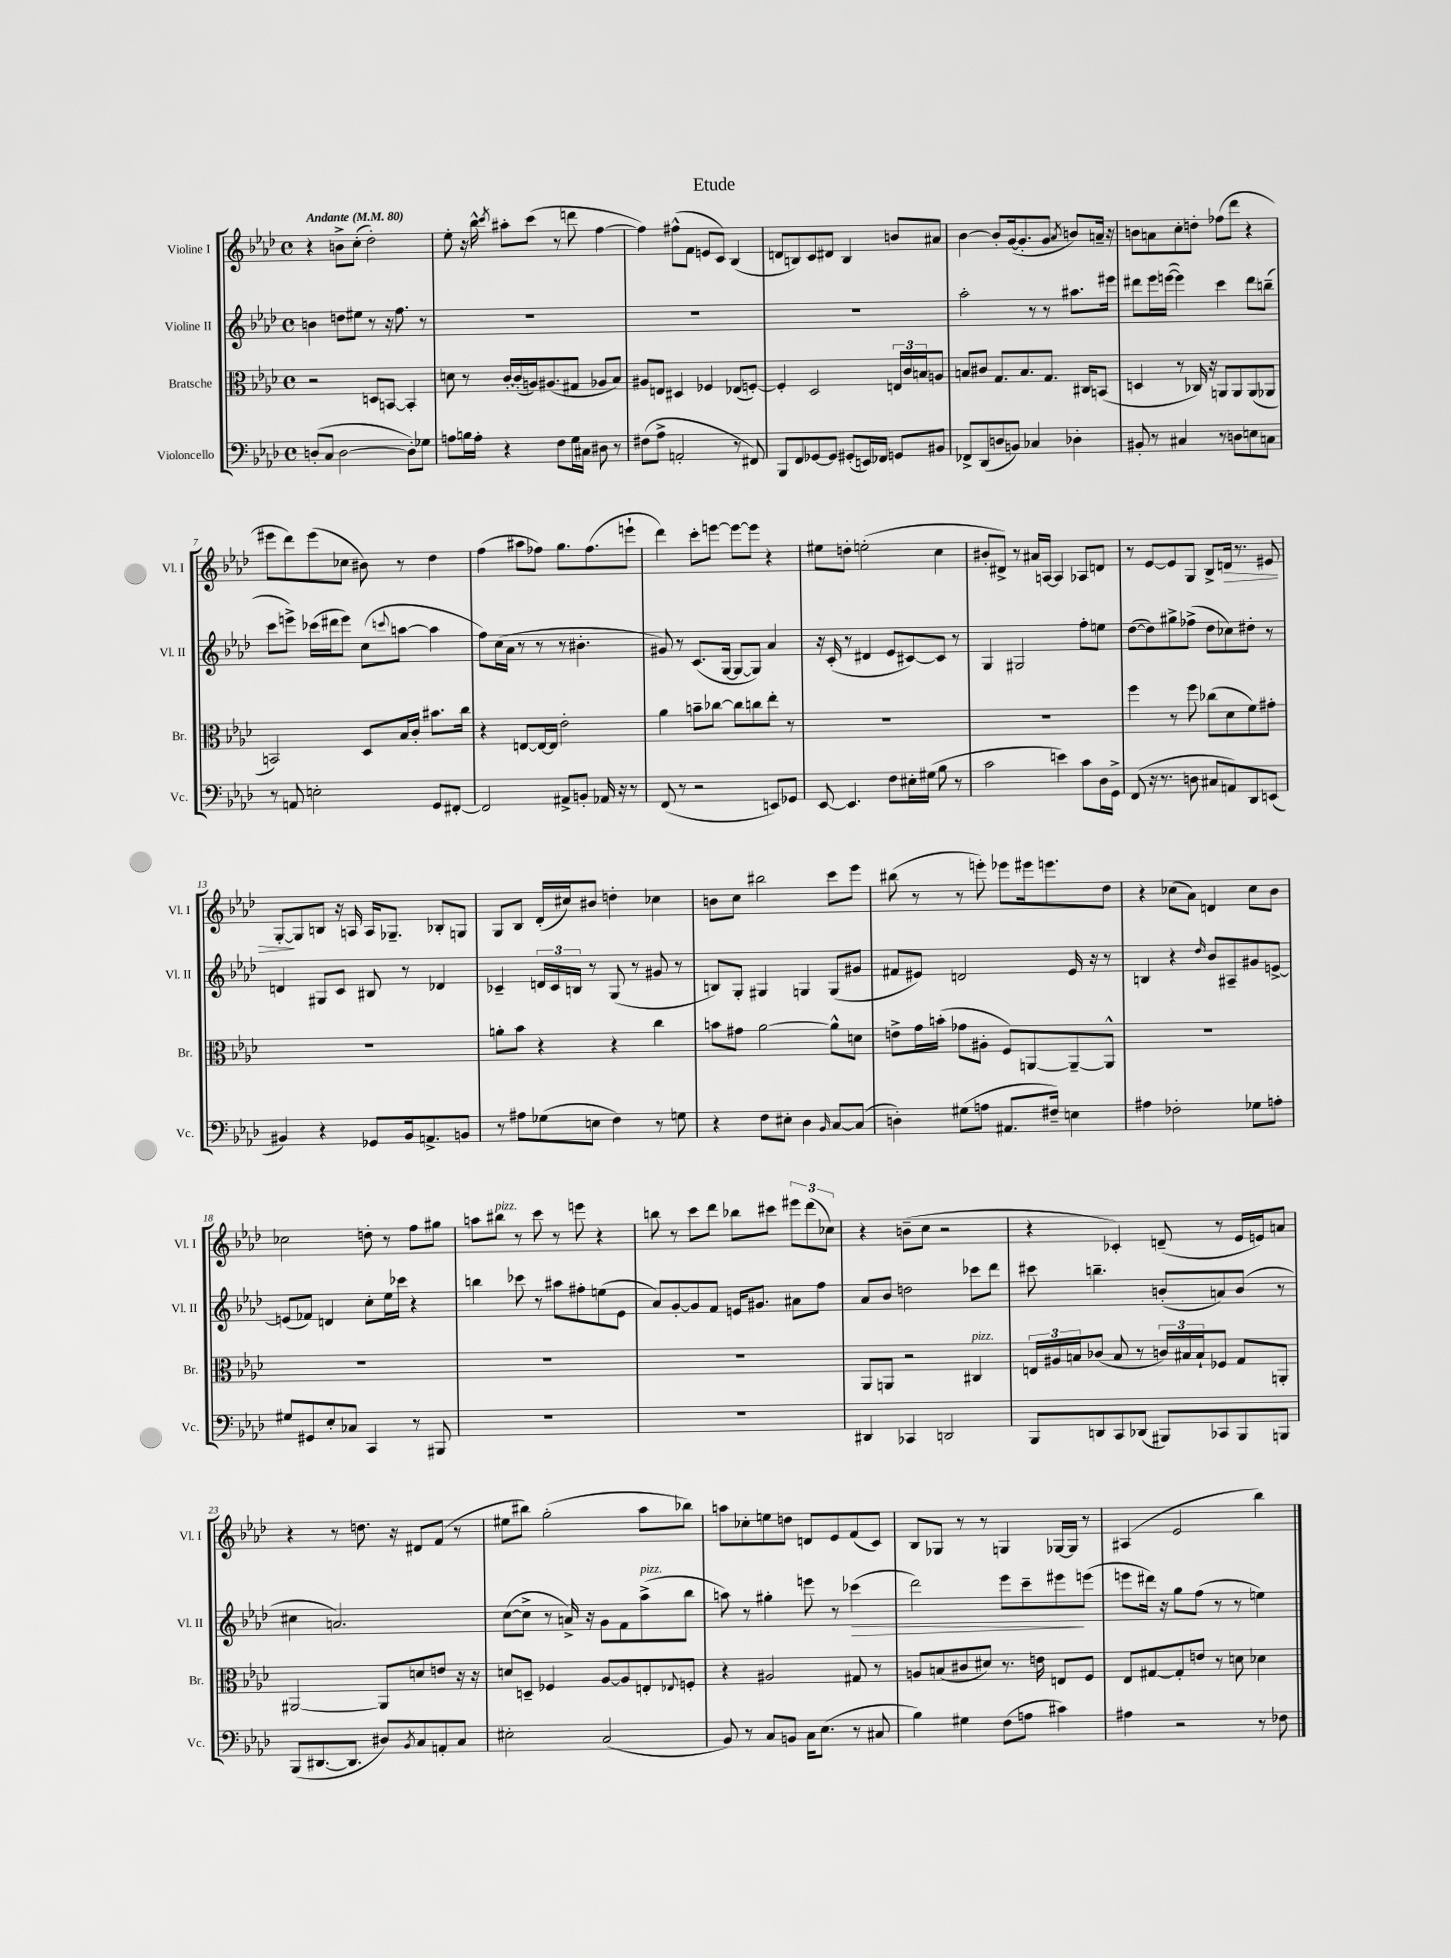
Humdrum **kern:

**kern	**kern	**kern	**kern
*staff4	*staff3	*staff2	*staff1
*clefF4	*clefC3	*clefG2	*clefG2
*k[b-e-a-d-]	*k[b-e-a-d-]	*k[b-e-a-d-]	*k[b-e-a-d-]
*M4/4	*M4/4	*M4/4	*M4/4
*met(c)	*met(c)	*met(c)	*met(c)
*MM80	*MM80	*MM80	*MM80
(8D'	2r	4b	4r
8C	.	.	.
[2D	.	8dd	8b^
.	.	8ee#	(8cc'
.	8D	8r	2dd-')
.	[8BB	16r	.
.	.	8.ff	.
8D'])	4BB']	.	.
8G-	.	8r	.
=	=	=	=
8A	8d	1r	8ee-'
16B	8r	.	16r
16A'	.	.	16bb-^^
.	.	.	8qccc
4r	[16c'	.	8aa#'
.	(16c']	.	.
.	16A)	.	(8ccc
.	(8.A#	.	.
8F	.	.	8r
16G	8G#	.	8ddd
16C#	.	.	.
8D#	8A-	.	[4ff
8r	8B-)	.	.
=	=	=	=
(8F#	8A#	1r	4ff])
8A-^	8E	.	.
2AA'	4D#	.	(8ff#^^
.	.	.	8f
.	4F-	.	8e
.	.	.	8c)
8r	(8E-	.	(4B-
8FF#)	[8F')	.	.
=	=	=	=
8BBB-	4F']	1r	8d
8FF	.	.	8B)
[8GG-	2D-	.	8c
8GG-]	.	.	8d#
(8GG#'	.	.	4B
16EE)	.	.	.
16FF-	.	.	.
8GG	24E	.	8b
.	24c	.	.
.	24B	.	.
8BB#	8A	.	8a#
=	=	=	=
8FF-^	8B	2aa-'	[4b-
(8DD-	8c#	.	.
8D	8.G	.	8b-']
8BB)	.	.	([16g
.	8.B	.	8.g']
4C-	.	8r	.
.	8.G	8r	8g
.	.	.	8qa-
4D-'	.	8.aa#	8b)
.	16C#	.	.
.	(8BB	.	16a~
.	.	16eee#	16r
=	=	=	=
8BB#'	4D	8ddd#	8b
8r	.	16eee-	8a
.	.	([16eee	.
4C#	8r	4eee])	8cc'
.	16C-)	.	8dd'
.	16r	.	.
8r	8AA	4ccc	(8ff-
8D	8AA	.	8ddd-
8E	(8AA	8ddd#	4r
8C	8AA-	(8bb~	.
=	=	=	=
8r	2BB)	8ccc	8eee#
8AA	.	8eee^)	8ddd-)
2E'	.	(16ccc-	(8eee#
.	.	16ddd#	.
.	.	8eee)	8cc-
.	8D-	(8cc	8b#)
.	.	8qqccc	.
.	16B-	[8aa	8r
.	16c'	.	.
8GG	8.b#	4aa]	4dd-
[8FF#'	.	.	.
.	16cc	.	.
=	=	=	=
2FF#]	4r	8ff)	(4ff
.	.	(16cc	.
.	.	16a-	.
.	[8E	8r	8aa#
.	16E_	8r	8ff-)
.	16E]	.	.
8AA#^	2e-'	8r	8.gg
8BB'	.	4.b#'	.
.	.	.	(8.ff-
16AA-	.	.	.
16r	.	.	.
8r	.	.	8eee`
=	=	=	=
(8FF	4a-	8g#)	4ddd-)
8r	.	8r	.
2r	8b~	(8.c	8ccc'
.	[8cc-	.	[8eee
.	.	[16G	.
.	8cc-]	8G_	8eee_
.	8cc	8G])	8eee]
8EE)	8ee-'	4a-	4r
8GG-	8r	.	.
=	=	=	=
[8EE-	1r	16r	8ee#
.	.	(16c'	.
4.EE-]	.	8r	8dd'
.	.	4d#	(2ee'
8F	.	8e-	.
16E#'	.	[8c#)	.
(16G#	.	.	.
8B-	.	8c#]	4cc
8r	.	8r	.
=	=	=	=
2c	1r	4G	8b#'
.	.	.	8d#^)
.	.	2G#	8r
.	.	.	16a#
.	.	.	[16A
4e)	.	.	4A]
8c	.	8ff'	8A-
16D-	.	8ee	8d
16GG^	.	.	.
=	=	=	=
(8FF	4ff	([8dd-	8r
16r	.	8dd-])	[8e-
8.r	.	.	.
.	8r	8gg#^	8e-]
8D	8ff	(8ff-^	8G
8C#	(8cc-	8dd-	8B-^
8AA)	8d-	8cc-)	16d
.	.	.	8.r
8DD-	8f)	8dd#'	.
(8EE	8g#'	8r	8e#
=	=	=	=
4BB#)	1r	4d	[8G'
.	.	.	8G]
4r	.	8G#	8B
.	.	8c	16r
.	.	.	16A
8GG-	.	8B#	16A
.	.	.	8.G-~
16BB#	.	8r	.
8.AA^	.	.	.
.	.	4d-	8B-'
8BB	.	.	8G
=	=	=	=
8r	8a'	4c-~	8G
8A#	8b-	.	8B-
(8G-	4r	24d	(16d-'
.	.	24c-	.
.	.	.	16cc#)
.	.	24B	.
8E	.	8r	8b#
4F)	4r	(8G	4dd'
.	.	8r	.
8r	4cc	8g#	4cc-
8G	.	8r	.
=	=	=	=
4r	8b	8B)	8b
.	8g#	8G'	8cc
8F	[2a-	4G#	2bb#
8E#'	.	.	.
4D-	.	4G	.
16qqBB-	.	.	.
[8C	8a-^^]	(8G	8ccc
(8C]	8d	8g#	8eee-
=	=	=	=
4D')	8e^	8f#	(8bb#
.	16g	8e#)	8r
.	(16b'	.	.
(8G#	8g-	2d	8r
8A	8A#'	.	8eee')
8.AA#	8F)	.	8eee-
.	[8AA	.	16eee#
16F#~)	.	.	8.eee
4E	8AA~_	16e#	.
.	.	16r	.
.	8AA^^]	8r	8dd-
=	=	=	=
4A#	1r	4B	4r
2F-'	.	4r	(8cc-
.	.	.	8a-)
.	.	16qqdd-	.
.	.	8b-	4d
.	.	8A#~	.
8G-	.	8g#	8cc-
8A'	.	[8e^	8b-
=	=	=	=
8G#	1r	(8e]	2cc-
8GG#	.	8f-)	.
8E-'	.	4d	.
8C-	.	.	.
4CC	.	8cc'	8dd'
.	.	16ee-	8r
.	.	16ccc-	.
8r	.	4r	8ff
8BBB#	.	.	8gg#
=	=	=	=
1r	1r	4bb	8aa
.	.	.	8bb#
.	.	8ccc-	8r
.	.	8r	8ccc
.	.	8aa#	8r
.	.	8ff#'	8eee
.	.	(8ee	4r
.	.	8e-	.
=	=	=	=
1r	1r	8a-)	8bb
.	.	[8g'	8r
.	.	8g]	8ccc
.	.	8f	8ddd-
.	.	16e	8bb-
.	.	8.g#	.
.	.	.	8ccc#
.	.	8a#	12eee#
.	.	.	(12ddd-
.	.	8ff	.
.	.	.	12cc-)
=	=	=	=
4DD#	8AA-	8a-	4r
.	8AA	8b-	.
4CC-	2r	2dd	(8b~
.	.	.	8cc
2DD	.	.	2r
.	4C#	8ccc-	.
.	.	8ddd-	.
=	=	=	=
8BBB-	24E	8ccc#	4r
.	24A#	.	.
.	24B	.	.
8DD	(8c-	4.bb~	.
8CC	8B	.	4c-')
(8DD-	8r	.	.
8BBB#)	24c)	(8b'	(8d~
.	24B#	.	.
.	24B#`	.	.
8CC-	8F-	8a)	8r
8BBB#	8G	(8b	16e-
.	.	.	16e)
8BBB	8AA'	8r	8a
=	=	=	=
(8BBB-	[2AA#	4cc#	4r
[8.DD#	.	.	.
.	.	2.a)	8r
8.DD#]	.	.	.
.	.	.	8.dd
8D#)	8AA#]	.	.
.	.	.	16r
8qBB-	.	.	.
8C	8d	.	8d#
8AA'	8e	.	(8f
8C	16r	.	8r
.	16r	.	.
=	=	=	=
2E#'	8d	([8cc	8ee#
.	8D~	8cc^]	8bb#)
.	4F-	8r	(2gg'
.	.	16a^)	.
.	.	16r	.
(2C	[8A-	8g	.
.	8A-]	8f	.
.	8E'	(8aa-^	8aa-
.	8qqE-	.	.
.	8F'	8bb-	8bb-)
=	=	=	=
8BB-)	4r	8aa)	8aa
8r	.	8r	8cc-'
8C	2A#	4gg#'	8ee
8BB	.	.	8dd
16C	.	8eee	8d
(8.E-	.	.	.
.	.	8r	8e-
8r	8G#	(4ccc-	(8f
8C#	8r	.	8c)
=	=	=	=
4B-)	8A	2ddd-)	8B-
.	(8B	.	8G-
4G#	8c#	.	8r
.	8d#)	.	8r
(8F	8.r	8eee-	4G
8A	.	8ccc~	.
.	16e	.	.
4c#)	8E	8eee#	[16G-
.	.	.	16G-]
.	8F	(8eee	8r
=	=	=	=
4A#	8E-	8eee	(4A#
.	[8G#	16ddd#)	.
.	.	16r	.
2r	8G#']	8gg	2e-
.	8e	(8ff	.
.	8r	8r	.
.	8d	8r	.
8r	4d-	4ee)	4bb-)
8F-	.	.	.
==	==	==	==
*-	*-	*-	*-
